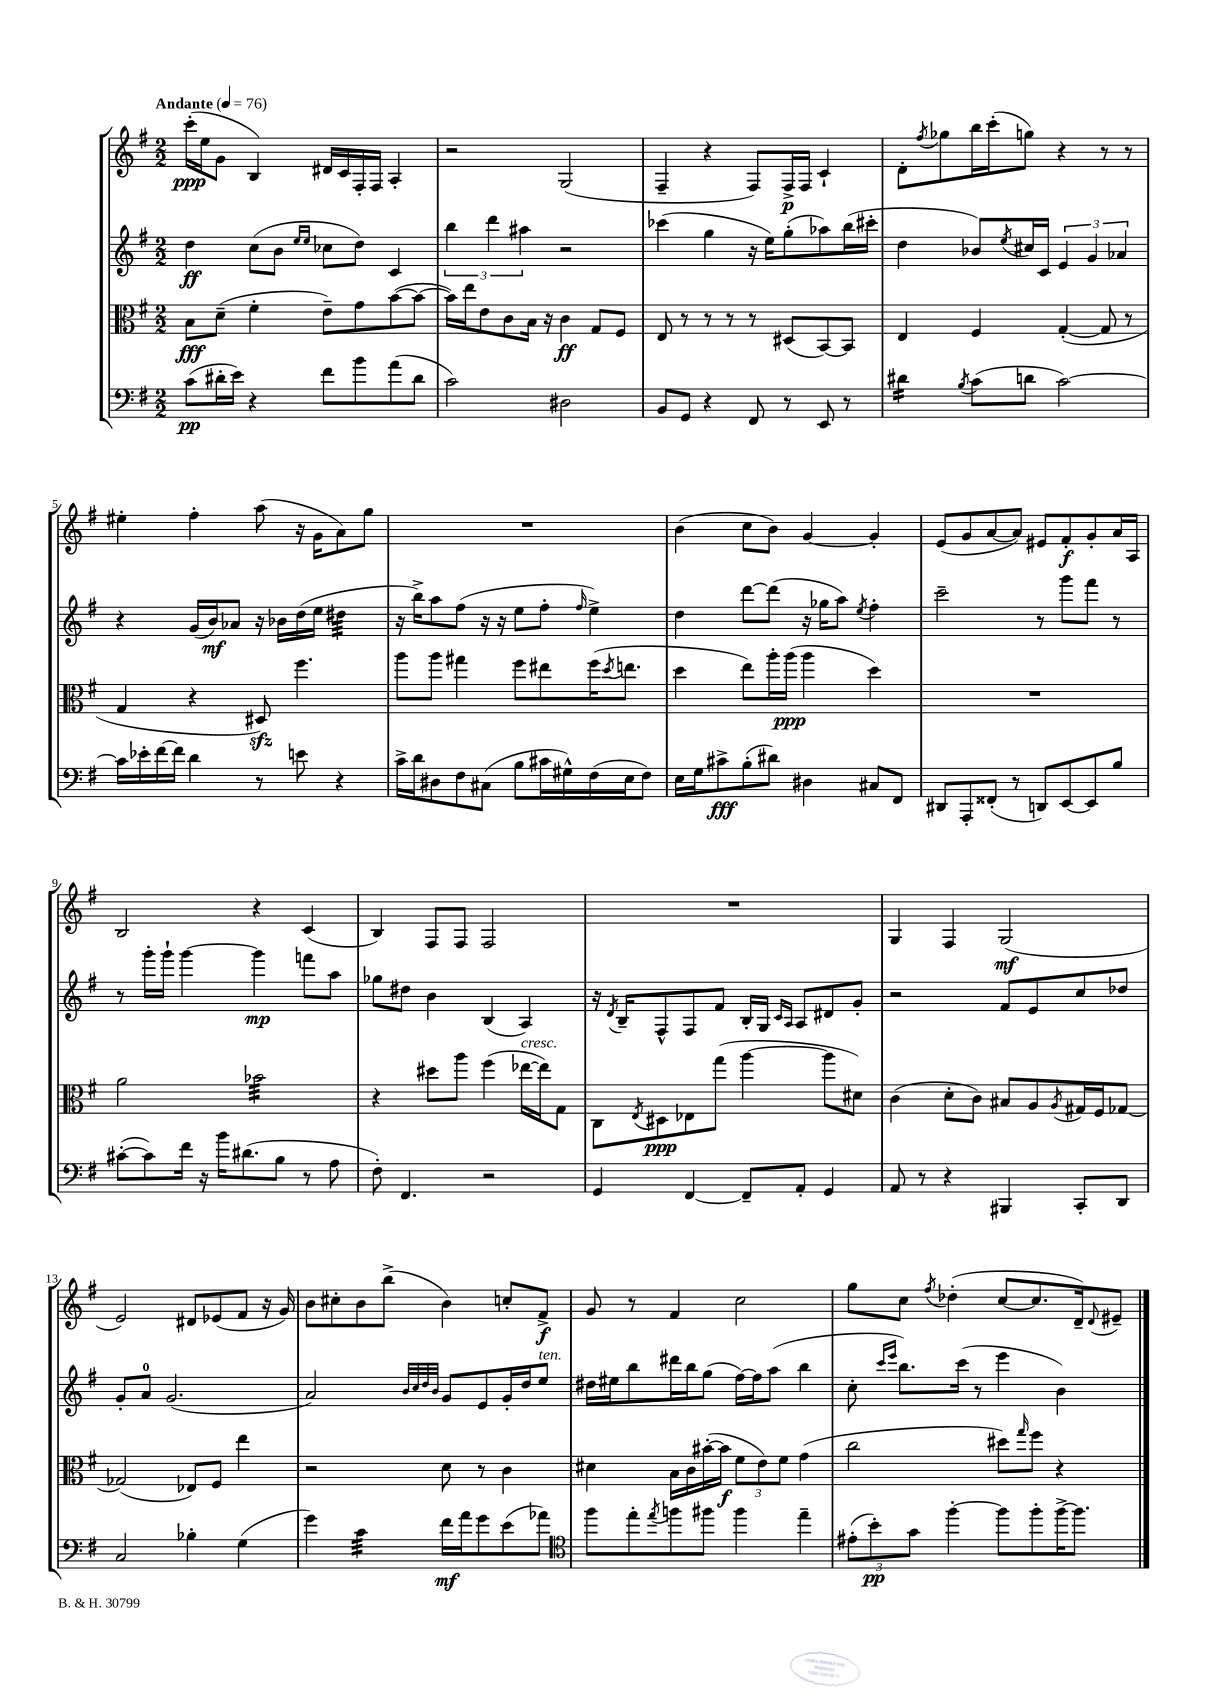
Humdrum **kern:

**kern	**kern	**kern	**kern
*staff4	*staff3	*staff2	*staff1
*clefF4	*clefC3	*clefG2	*clefG2
*k[f#]	*k[f#]	*k[f#]	*k[f#]
*M2/2	*M2/2	*M2/2	*M2/2
*MM76	*MM76	*MM76	*MM76
(8c\L	8B\L	4dd\	(16ccc'\LL
.	.	.	16ee\J
16d#'\L	(8d~\J	.	8g\J
16e\JJ)	.	.	.
4r	4f#'\	(8cc\L	4B/)
.	.	8b\J	.
.	.	16qqee/LL	.
.	.	16qqee/JJ	.
8f#\L	8e~\L)	8cc-\L	16d#/LL
.	.	.	16c/
8b\	8g\	8dd\J)	16F#'/
.	.	.	16F#/JJ
(8a\	([8b\	4c/	4A'/
8d#\J	8b\_J	.	.
=	=	=	=
2c\)	16b\]LL)	6bb\	2r
.	16ee\J	.	.
.	8e\	.	.
.	.	6ddd\	.
.	8c\	.	.
.	.	6aa#\	.
.	16B\Jk	.	.
.	16r	.	.
2D#\	4c\	2r	(2G/
.	8G/L	.	.
.	8F#/J	.	.
=	=	=	=
8BB/L	8E/	(4ccc-\	4F#~/
8GG/J	8r	.	.
4r	8r	4gg\	4r
.	8r	.	.
8FF#/	8r	16r	8F#/L)
.	.	16ee\LK)	.
8r	(8D#/L	(8gg'\	16F#^/L
.	.	.	16F#/JJ
8EE/	[8BB/)	8aa-\)	4c`/
8r	8BB/]J	(16bb\L	.
.	.	16ccc#'\JJ	.
=	=	=	=
4d#\	4E/	4dd\	8d'\L
.	.	.	8qff#/
.	.	.	8gg-\
8qB/	.	.	.
(8c\L	4F#/	8b-/L)	16bb\L
.	.	.	(16ccc'\J
.	.	8qee/	.
8d\J	.	16cc#/L	8gg\J)
.	.	16c/JJ	.
[2c\)	([4G'/	6e/	4r
.	.	6g/	.
.	8G/]	.	8r
.	.	6a-/	.
.	8r	.	8r
=	=	=	=
16c\]LL	4G/	4r	4ee#'\
16e-'\	.	.	.
[16f#\	.	.	.
16f#\]JJ	.	.	.
4d\	4r	(16g/LL	4ff#'\
.	.	16b/J)	.
.	.	8a-/J	.
8r	8D#/)	16r	(8aa\
.	.	16b-\LL	.
8e\	4.ff#\	(16dd\	16r
.	.	16ee\JJ	16g\LK
4r	.	4dd#\	8a\)
.	.	.	8gg\J
=	=	=	=
16c^\LL	8aa\L	16r	1r
16d\J	.	16bb^\LK)	.
8D#\	8aa\J	8aa\	.
8F#\	4gg#\	(8ff#\J	.
(8C#\J	.	16r	.
.	.	16r	.
8B\L	8ff#\L	8ee\L	.
16c#\L	8ee#\	8ff#'\J	.
16G#^^\)	.	.	.
.	.	16qqff#/	.
(16F#\	(16ff#\K	4ee^\)	.
.	8qdd/	.	.
16E\J	8.ee\J	.	.
8F#\J)	.	.	.
=	=	=	=
16E\LL	4dd\	4dd\	(4b\
16G\J	.	.	.
8c#^\	.	.	.
(8B'\	8ee\L)	[8ddd\L	8cc\L
8d#\J)	16aa'\L	(8ddd\]J	8b\J)
.	(16aa\JJ	.	.
4D#\	4aa\	16r	[4g/
.	.	16gg-\LK	.
.	.	8aa\J)	.
.	.	8qee/	.
8C#/L	4dd\)	4ff#'\	4g'/]
8FF#/J	.	.	.
=	=	=	=
8DD#/L	1r	2ccc~\	(8e/L
8AAA'/	.	.	8g/
(8FF##'/J	.	.	[8a/
8r	.	.	8a/]J)
8DD/L)	.	8r	8e#/L
[8EE/	.	8ggg\L	8f#'/
8EE/]	.	8fff#\J	8g'/
8B/J	.	8r	16a/L
.	.	.	16A/JJ
=	=	=	=
([8c#'\L	2a\	8r	2B/
8c#\])	.	16ggg'\LL	.
.	.	16ggg`\JJ	.
16f#\Jk	.	[4ggg\	.
16r	.	.	.
16b\LK	.	.	.
(8.d#\	.	.	.
.	2b-\	4ggg\]	4r
8B\J	.	.	.
8r	.	8fff\L	(4c/
8A\	.	8aa\J	.
=	=	=	=
8F#'\)	4r	8gg-\L	4B/)
4.FF#/	.	8dd#\J	.
.	8dd#\L	4b\	8F#/L
.	8aa\J	.	8F#/J
2r	(4ff#\	(4B/	2F#/
.	[16ee-\LL	4A/)	.
.	16ee-\]J)	.	.
.	8G\J	.	.
=	=	=	=
4GG/	8C\L	16r	1r
.	.	8qd/	.
.	.	16B~/LK	.
.	8qE/	.	.
.	8D#\	8F#^^/	.
[4FF#/	8E-\	8F#/	.
.	(8gg\J	8f#/J	.
8FF#~/]L	[4aa\	16B'/LL	.
.	.	16G/JJ	.
.	.	16qqc/LL	.
.	.	16qqA/JJ	.
8AA'/J	.	8A/L	.
4GG/	8aa\]L	8d#/	.
.	8d#\J)	8g'/J	.
=	=	=	=
8AA/	(4c\	2r	4G/
8r	.	.	.
4r	8d'\L	.	4F#/
.	8c\J)	.	.
4BBB#/	8B#/L	8f#/L	(2G/
.	8A/	8e/	.
.	8qA/	.	.
8CC'/L	16G#/L	8cc/	.
.	16F#/J	.	.
8DD/J	[8G-/J	8dd-/J	.
=	=	=	=
2C/	(2G-/]	8g'/L	2e/)
.	.	8a/J	.
.	.	(2.g/	.
4B-'\	8E-/L)	.	8d#/L
.	8F#/J	.	(8e-/
(4G\	4ee\	.	8f#/J
.	.	.	16r
.	.	.	16g/)
=	=	=	=
4g\)	2r	2a/)	8b\L
.	.	.	8cc#'\
4c\	.	.	8b\
.	.	.	(8bb^\J
.	.	32qqb/LLL	.
.	.	32qqcc/	.
.	.	32qqdd/	.
.	.	32qqb/JJJ	.
16f#\LL	8d\	8g/L	4b\)
16a\J	.	.	.
8g\	8r	8e/	.
(8e\	4c\	16g'/L	8cc'/L
.	.	16dd/J	.
8a-\J)	.	8ee/J	8f#^/J
=	=	=	=
*clefC4	*	*	*
8ff#\L	4d#\	16dd#\LL	8g/
.	.	16ee#\J	.
8ee'\	.	8bb\	8r
8qee/	.	.	.
8ff\	16B\LL	16ddd#\L	4f#/
.	16c\	16bb\J	.
8ff#\J	([16b#'\	(8gg\J	.
.	16b#\]JJ	.	.
4ff#\	12f#\L	[16ff#\LL)	2cc\
.	.	16ff#\]J	.
.	12e\)	.	.
.	.	(8aa\J	.
.	12f#\J	.	.
4ee~\	(4g\	4bb\	.
=	=	=	=
(12e#'\L	2cc\	8cc'\	8gg\L
12b'\)	.	.	.
.	.	16qqccc/LL	.
.	.	16qqeee/JJ	.
.	.	8.bb\L)	8cc\J
12g\J	.	.	.
.	.	.	8qff#/
[4ff#'\	.	.	(4dd-'\
.	.	(16ccc\Jk	.
.	.	8r	.
8ff#\]L	8dd#\L)	4eee\	[8cc/L
.	16qqgg/	.	.
8ff#'\	8ff#\J	.	8.cc/]
[16ff#^\K	4r	4b\)	.
8.ff#\]J	.	.	16d~/k)
.	.	.	8qqd/
.	.	.	8e#~/J
==	==	==	==
*-	*-	*-	*-
